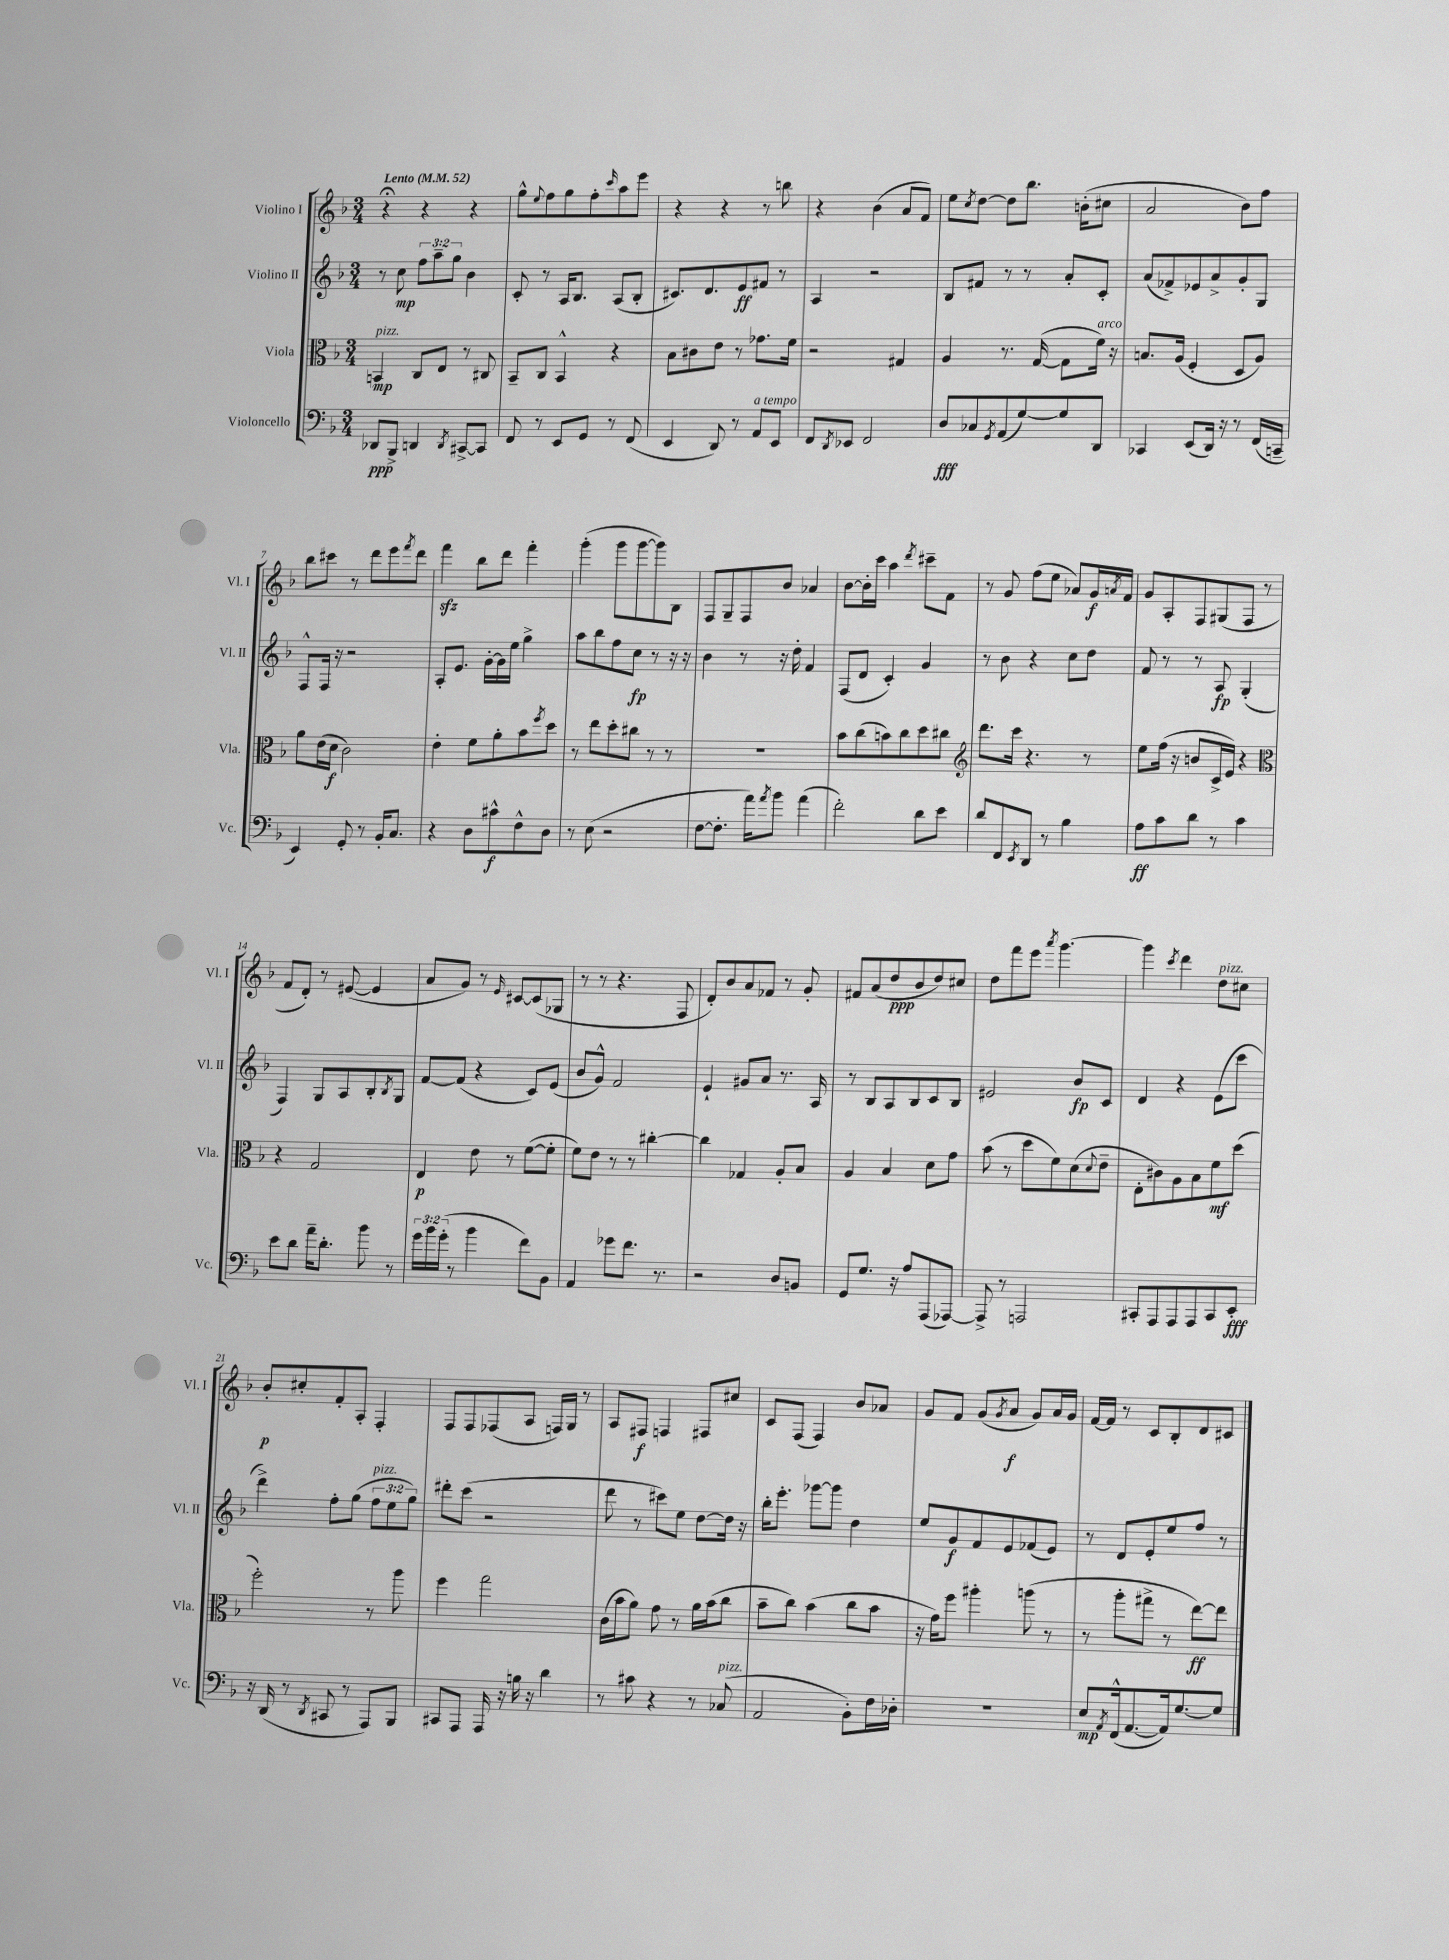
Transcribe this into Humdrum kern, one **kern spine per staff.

**kern	**kern	**kern	**kern
*staff4	*staff3	*staff2	*staff1
*clefF4	*clefC3	*clefG2	*clefG2
*k[b-]	*k[b-]	*k[b-]	*k[b-]
*M3/4	*M3/4	*M3/4	*M3/4
*MM52	*MM52	*MM52	*MM52
8DD-	4BB	8r	4r;
8BBB-^	.	8cc	.
4DD	8C	12ff	4r
.	.	12aa~	.
.	8E	.	.
.	.	12gg	.
8qDD	.	.	.
[8CC#^	8r	4b-	4r
8CC#]	8C#	.	.
=	=	=	=
8FF	8BB-~	8c'	8gg^^
.	.	.	8qqee
8r	8C	8r	8ff
8EE	4BB-^^	16A	8gg
.	.	8.B-	.
8GG	.	.	8ff'
.	.	.	16qqccc
8r	4r	(8A	8aa
(8FF	.	8B-'	8eee
=	=	=	=
4EE	8B-	8.c#)	4r
.	8c#	.	.
.	.	8.d	.
8DD)	8e	.	4r
8r	8r	8e	.
8AA	8.g-	8f#	8r
8EE	.	8r	8bb
.	16f	.	.
=	=	=	=
8FF	2r	4A	4r
8qDD	.	.	.
8EE-	.	.	.
2FF	.	2r	(4b-
.	4G#	.	8a
.	.	.	8f)
=	=	=	=
8D	4A	8B-	8ee
.	.	.	8qcc
8C-	.	8f#	[8dd
8qGG	.	.	.
(8AA	8.r	8r	8dd]
[8G)	.	8r	8.bb-
.	([16G	.	.
8G]	8G]	8a'	.
.	.	.	(16b'
8DD	16f)	8c'	8cc#
.	16r	.	.
=	=	=	=
4CC-	8.B	(8a	2a
.	.	8f-^)	.
.	(16A	.	.
(8EE	4F'	8e-	.
16DD)	.	8a^	.
16r	.	.	.
8r	8D	8g'	8b-)
(16FF	8A)	8G	8ff
16CC~	.	.	.
=	=	=	=
4EE)	8a	8F^^	8bb-
.	(16e	16F	8ccc#
.	16d	16r	.
8GG'	2c)	2r	8r
8r	.	.	8ddd
16BB-'	.	.	8eee
8.C	.	.	.
.	.	.	8qfff
.	.	.	8ddd
=	=	=	=
4r	4e'	8A'	4fff
.	.	8.e	.
8D	8f	.	8bb-
.	.	[16g'	.
8c#^^	8a'	16g]	8ddd
.	.	16ee	.
8F^^	8b-	4gg^	4fff'
.	8qff	.	.
8D	8dd	.	.
=	=	=	=
8r	8r	8aa	(4ggg'
(8E	8ee	8bb-	.
2r	8dd'	8ff	8ggg
.	8cc#	8cc	[8ggg
.	8r	8r	8ggg])
.	8r	16r	8B-
.	.	16r	.
=	=	=	=
[8F	2.r	4b-	8F
8.F']	.	.	8G~
.	.	8r	8F
16a)	.	.	.
8qa	.	.	.
8b-	.	16r	8b-
.	.	16dd'	.
(4a	.	4f	4a-
=	=	=	=
2f')	8b-	(8F	[8b-
.	(8cc	8d	16b-']
.	.	.	16ccc
.	8b)	4c')	4aa
.	8cc	.	.
.	.	.	8qddd
8d	8dd	4g	8ccc#~
8e	8cc#	.	8f
=	=	=	=
*	*clefG2	*	*
8d	8.ddd	8r	8r
8FF	.	8b-	8g
.	16ccc	.	.
8qEE	.	.	.
8DD	4.r	4r	(8ff
8r	.	.	8ee
4B-	.	8cc	8a-)
.	8r	8dd	16g
.	.	.	8qa
.	.	.	16f
=	=	=	=
8A	8ee	8f	8g
8c	(16ff	8r	8A'
.	16r	.	.
8d	8b	8r	8F
8r	16c^	8A	(8G#
.	16e)	.	.
4c	4r	(4G'	8F
.	.	.	8r
=	=	=	=
*	*clefC3	*	*
8e	4r	4F)	8f
8d	.	.	8d')
16a~	2G	8G	8r
8.d'	.	.	.
.	.	8A	([8e#
8b-	.	8B-'	4e#]
.	.	8qB-	.
8r	.	8G	.
=	=	=	=
24g	4E	[8f	8a
24b-	.	.	.
(24g'	.	.	.
8r	.	(8f]	8g)
4b-	8e	4r	8r
.	.	.	16qqe
.	8r	.	[8c#
8f)	([8f	8c)	(8c#]
8BB-	8f']	(8e	8G-
=	=	=	=
4AA	8f)	8b-	8r
.	8e	8g^^)	8r
8g-	8r	2f	4.r
8.f	8r	.	.
.	[4cc#'	.	.
8.r	.	.	.
.	.	.	8F
=	=	=	=
2r	4cc#]	4e`	8d')
.	.	.	8b-
.	4G-	8g#	8a
.	.	8a	8f-
8D	8A'	8.r	8r
8BB	8B-	.	8g'
.	.	16A	.
=	=	=	=
8GG	4A	8r	8f#
8.G	.	8B-	(8a
.	4B-	8A	8dd
16r	.	.	.
8A	.	8B-	8b-
(8AAA	8d	8c	8dd)
[8AAA-)	8g	8B-	8cc#
=	=	=	=
8AAA-^]	(8b-	2e#	8dd
8r	8r	.	8fff
2AAA	8dd	.	8eee
.	.	.	8qaaa
.	8f)	.	[4.ggg
.	(8d	8b-	.
.	8qqd	.	.
.	8e~	8c	.
=	=	=	=
8CC#'	8E'	4d	4ggg]
8AAA	8c#)	.	.
.	.	.	8qccc
8AAA	8A	4r	4ddd
8AAA	8B-	.	.
8CC#	8f	(8e	8dd
8EE'	(8dd	8ccc	8cc#
=	=	=	=
16r	2ff')	4ddd^)	8b-'
(16DD	.	.	.
8r	.	.	8cc#'
8qDD	.	.	.
8CC#	.	8ff'	8f'
8r	.	(8gg	8A'
8AAA)	8r	12ff	4F'
.	.	12ee	.
8BBB-	8aa	.	.
.	.	12gg)	.
=	=	=	=
8CC#	4ff	8ddd#'	8F
8AAA	.	(8ccc	8F
16AAA	2gg	2r	(8F-
16r	.	.	.
16B	.	.	8A
16r	.	.	.
4d	.	.	16F)
.	.	.	16G
.	.	.	8r
=	=	=	=
8r	(16c	8ddd	8A
.	16b-	.	.
8c#	8a)	8r	8F#
4r	8g	8ccc#)	4F
.	8r	8ee	.
8r	16a	[8dd	8F#
.	(16b-	.	.
(8C-	8cc	16dd]	8cc#
.	.	16r	.
=	=	=	=
2AA	8b-~	16bb-'	8c
.	.	8.eee'	.
.	8cc)	.	(8F
.	(4b-	[8ggg-	4F)
.	.	8ggg-]	.
8BB-')	8cc	4dd	8b-
16F	8b-	.	8a-
16D-'	.	.	.
=	=	=	=
2.r	16r	8ee	8g
.	16g)	.	.
.	8ff	8g	8f
.	4aa#'	8f	(8g
.	.	.	8qg
.	.	8e	8a
.	(8aa	(8f-	8g)
.	8r	8e)	16a
.	.	.	16g
=	=	=	=
8E	8r	8r	[16f
.	.	.	16f]
8qAA	.	.	.
(16FF^^	8aa'	8d	8r
[8.AA	.	.	.
.	8gg#^	8e'	8c
16AA])	8r	8ee	8B-'
[8.G	.	.	.
.	[8ee)	8ff	8d
8G]	8ee]	8r	8c#
==	==	==	==
*-	*-	*-	*-
